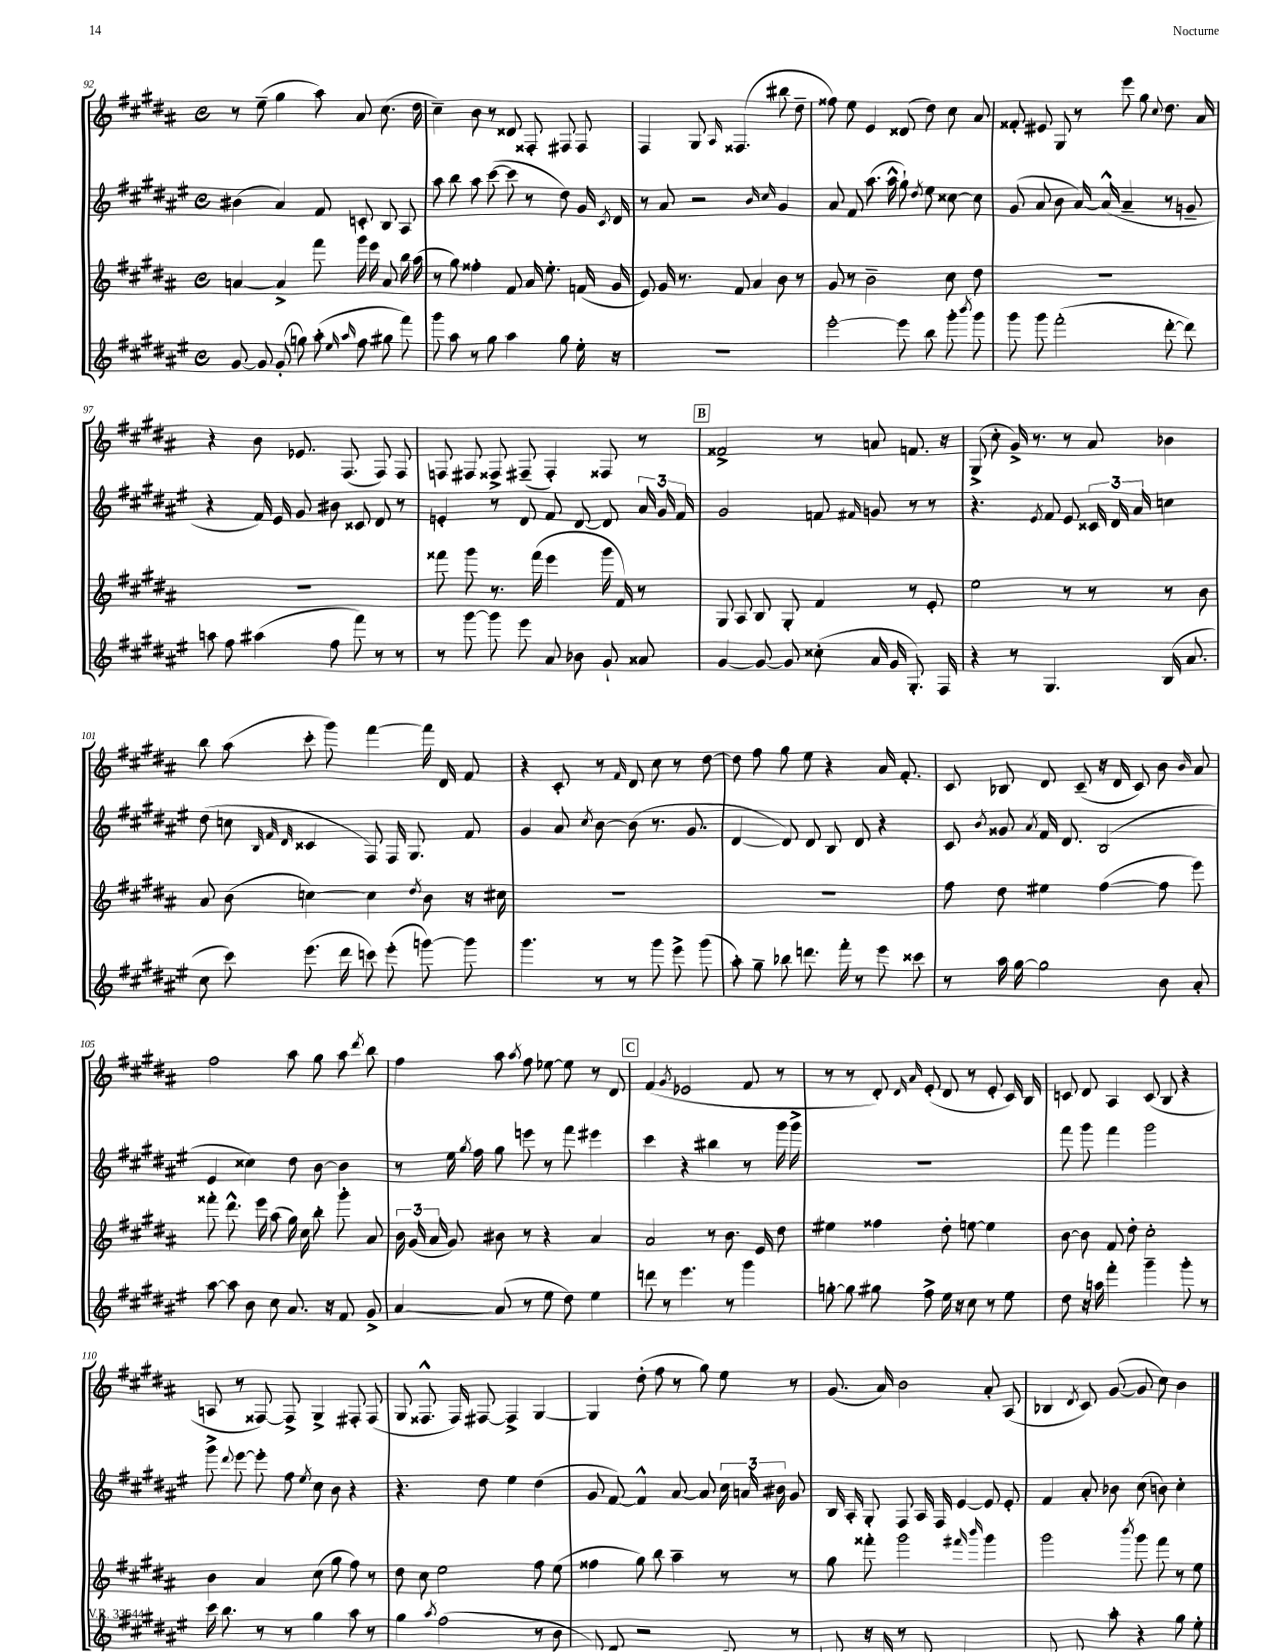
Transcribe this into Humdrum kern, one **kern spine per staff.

**kern	**kern	**kern	**kern
*staff4	*staff3	*staff2	*staff1
*clefG2	*clefG2	*clefG2	*clefG2
*k[f#c#g#d#a#e#]	*k[f#c#g#d#a#]	*k[f#c#g#d#a#e#]	*k[f#c#g#d#a#]
*M4/4	*M4/4	*M4/4	*M4/4
*met(c)	*met(c)	*met(c)	*met(c)
[8g#/	[4a/	(4b#\	8r
8g#/]	.	.	(8ee~\
(8g#'/	4a^/]	4a#/)	4gg#\
8gg\)	.	.	.
(8aa#'\	8fff#\	8f#/	8aa#\)
16qqee#/	.	.	.
16qqaa#/	.	.	.
8ff#\	16ggg#\	8c'/	8a#/
.	16eee\	.	.
8gg#\	8a/	8B/	(8.cc#\
8fff#\)	16bb\	8A#/	.
.	(16aa#\	.	16dd#\
=	=	=	=
8ggg#\	8r	8aa#\	4cc#~\)
8aa#\	8gg#\)	8bb\	.
8r	4ff##'\	8aa#\	8b\
8gg#\	.	([8ccc#\	8r
4aa#\	8f#/	8ccc#\]	8d##/
.	16a#/	8r	8F##'/
.	8.ee'\	.	.
8gg#\	.	8dd#\)	8F#/
16ee#'\	(16f/	16g#/	8F#/
.	.	8qc#/	.
16r	16g#/	16d#/	.
=	=	=	=
1r	8e/)	8r	4F#/
.	16g#/	8a#/	.
.	8.r	.	.
.	.	2r	8G#/
.	.	.	16qqA#/
.	8f#/	.	(4.F##/
.	4a#/	.	.
.	.	16qqb/	.
.	.	16qqcc#/	.
.	8b\	4g#/	8bb#\
.	8r	.	8dd#~\
=	=	=	=
[2eee#'\	8g#/	8a#/	8ff##\)
.	8r	8f#/	8ee\
.	2b~\	(8.aa#\	4e/
.	.	16aa#^^\	.
8eee#\]	.	8gg#`\)	(8d##/
.	.	8qdd#/	.
8bb\	.	8ee#\	8dd#\)
8ggg#'\	8cc#\	[8cc##\	8cc#\
8qbbb/	.	.	.
8ggg#\	8dd#\	8cc##\]	8a#/
=	=	=	=
8ggg#\	1r	(8g#/	8f##'/
8ggg#\	.	8a#/	8e#/
(2fff#'\	.	8b\	8G#/
.	.	[16a#/)	8r
.	.	(16a#^^/]	.
.	.	4a#~/	8eee\
.	.	.	8gg#\
.	.	.	8qqcc#/
[8ddd#'\	.	8r	8.dd#\
8ddd#\])	.	8g~/	.
.	.	.	16a#/
=	=	=	=
8aa\	1r	4r	4r
8ff#\	.	.	.
(4aa#\	.	16f#/)	8b\
.	.	16e#/	.
.	.	8g#/	8.e-/
8ff#\	.	8b#\	.
.	.	.	(8.F#/
8fff#\)	.	8c##/	.
8r	.	8d#/	8F#/)
8r	.	8r	8F#/
=	=	=	=
8r	8fff##\	4e'/	8F/
[8ggg#\	8ggg#\	.	8F#/
8ggg#\]	8.r	8r	8F##^/
8eee#\	.	8d#/	(8F#~/
.	(16fff##\	.	.
8a#/	4eee\	8f#/	4F#'/)
8b-\	.	[8d#/	.
8g#`/	16ggg#\	8d#/]	8F##/
.	16f#/)	.	.
8a##/	8r	24a#/	8r
.	.	24g#/	.
.	.	24f#/	.
=	=	=	=
[4g#/	8G#/	2g#/	2f##^/
.	8A#/	.	.
8g#/_	8B/	.	.
8g#/]	8G#'/	.	.
(8cc##'\	4f#/	8f/	8r
.	.	16qqf#/	.
16a#/	.	8g/	8a/
16g#/	.	.	.
8.G#'/)	8r	8r	8.f/
.	8e'/	8r	.
16F#/	.	.	16r
=	=	=	=
4r	2ee\	4.r	(8G#^/
.	.	.	8cc#'\
8r	.	.	16g#^/)
.	.	.	8.r
.	.	8qe#/	.
4.G#/	.	8f#/	.
.	8r	8e#/	8r
.	8r	24c##/	8a#/
.	.	24d#/	.
.	.	24a#/	.
(16B/	8r	4cc\	4b-\
8.a#/	.	.	.
.	8b\	.	.
=	=	=	=
8cc#\	8a#/	(8dd#\	8bb\
8ccc#\)	(8b\	8cc\	(8aa#\
.	.	32qqB/	.
.	.	32qqf#/	.
.	.	32qqd#/	.
(8.eee#\	[4cc\)	4c##/	8ccc#'\
.	.	.	8ggg#\)
16ddd#\	.	.	.
8ccc\)	4cc\]	8F#/)	[4fff#\
(8eee#'\	.	16F#/	.
.	.	8.G#/	.
.	8qdd#/	.	.
[8ggg\)	8b\	.	16fff#\]
.	.	.	16d#/
8ggg\]	16r	8f#/	8f#/
.	16cc#\	.	.
=	=	=	=
4.ggg#\	1r	4g#/	4r
.	.	8a#/	8c#'/
.	.	8qcc#/	.
8r	.	[8b\	8r
.	.	.	16qqf#/
8r	.	(8b\]	8d#/
8ggg#\	.	8.r	8cc#\
8eee#^\	.	.	8r
.	.	8.g#/	.
(8ggg#\	.	.	[8dd#\
=	=	=	=
8aa#'\)	1r	[4d#/	8dd#\]
8gg#~\	.	.	8ff#\
8bb-\	.	8d#/])	8gg#\
8.ddd\	.	8d#/	8ee\
.	.	8B/	4r
16fff#'\	.	.	.
8r	.	8d#/	.
8eee#\	.	4r	16a#/
.	.	.	8.f#'/
8ccc##\	.	.	.
=	=	=	=
8r	8ff#\	8c#/	8c#/
.	.	8qb/	.
16aa#\	8dd#\	8g##/	8B-/
[16gg#\	.	.	.
.	.	8qa#/	.
2gg#\]	4ee#\	16f#/	8d#/
.	.	8.d#/	.
.	.	.	(8c#~/
.	([4ff#\	(2B/	16r
.	.	.	16d#/
.	.	.	8c#/)
8b\	8ff#\]	.	8b\
.	.	.	16qqb/
8a#'/	8eee\)	.	8a#/
=	=	=	=
[8aa#\	8fff##'\	4e#/	2ff#\
8aa#\]	8.ddd#^^\	.	.
8b\	.	4cc##\)	.
.	16eee\	.	.
8cc#\	(8aa#\	.	.
8.a#/	16gg#\)	8dd#\	8aa#\
.	16cc#\	.	.
.	8bb'\	[8b\	8gg#\
16r	.	.	.
8f#/	8ggg#'\	4b\]	8aa#\
.	.	.	8qddd#/
8g#^/	8a#/	.	8bb\
=	=	=	=
[4a#/	24b\	8r	4ff#\
.	(24g#/	.	.
.	24a#/	.	.
.	8g#/)	16ee#\	.
.	.	8qgg#/	.
.	.	16ff#\	.
(8a#/]	8b#\	8gg#\	8aa#\
.	.	.	8qaa#/
8r	8r	8eee\	8ff#\
8ee#\	4r	8r	[8ee-\
8dd#\)	.	8fff#\	8ee-\]
4ee#\	4a#/	4eee#\	8r
.	.	.	8d#/
=	=	=	=
8ddd\	2a#/	4ccc#\	(4f#/
8r	.	.	.
.	.	.	8qg#/
4.eee#\	.	4r	2e-/
.	8r	4bb#\	.
8r	8.b\	.	.
4ggg#\	.	8r	8f#/
.	16e/	.	.
.	8dd#\	16ggg#\	8r
.	.	16ggg#^\	.
=	=	=	=
[8gg'\	4ee#\	1r	8r
8gg\]	.	.	8r
8gg#\	4ff##\	.	8d#'/)
.	.	.	16qqd#/
.	.	.	16qqa#/
8ff#^\	.	.	(8e'/
16ee#\	8dd#'\	.	8d#/
16r	.	.	.
8cc#\	[8ee\	.	8r
8r	4ee\]	.	8e'/
8ee#\	.	.	16c#/)
.	.	.	16B/
=	=	=	=
8dd#\	[8b\	8fff#\	8c/
16r	8b\]	8ggg#\	8d#/
16aa\	.	.	.
4fff#'\	8f#/	4fff#\	4A#/
.	8dd#'\	.	.
4ggg#~\	2cc#'\	2ggg#\	(8c/
.	.	.	8B/
8ggg#'\	.	.	4r
8r	.	.	.
=	=	=	=
16ccc#\	4b\	8ggg#^\	8A/
8.bb\	.	.	.
.	.	8qqddd#/	.
.	.	[8eee#\	8r
8r	4a#/	8eee#'\]	[8F##/)
8r	.	8ff#\	8F##^/]
.	.	8qee#/	.
4gg#\	(8cc#\	8cc#\	4G#^/
.	8gg#\	8b\	.
8aa#\	8ff#\)	4r	8F#'/
8r	8r	.	(8F#/
=	=	=	=
4gg#\	8dd#\	4.r	8G#/
.	8cc#\	.	8.F##^^/
8qaa#/	.	.	.
(2ff#\	2ee\	.	.
.	.	.	16F##/)
.	.	8dd#\	[8F#/
.	.	4ee#\	4F#^/]
8r	8ff#\	(4dd#\	[4G#/
8b\	(8ee\	.	.
=	=	=	=
8B/)	4ff##\	8g#/	4G#/]
8d#/	.	[8f#/)	.
2r	8gg#\)	4f#^^/]	(8dd#'\
.	8bb\	.	8ff#\
.	4aa#~\	[8a#/	8r
.	.	8a#/]	8gg#\)
(8c#'/	8r	24cc#\	8ee\
.	.	24a/	.
.	.	24b#\	.
8r	8r	8g#/	8r
=	=	=	=
8B-/	8gg#\	16B/	(8.g#/
.	.	16A#'/	.
16r	8fff##'\	8G#'/	.
16A#/	.	.	16a#/)
8r	2ggg#\	8F#/	2b\
8F#'/)	.	16A#/	.
.	.	16F#/	.
2G#'/	.	[4e#/	.
.	16qqfff#/	.	.
.	16qqbbb/	.	.
.	4ggg#\	8e#/]	8a#'/
.	.	8e#'/	(8A#/
=	=	=	=
[8.A#/	2ggg#\	4f#/	4B-/
8.A#/]	.	.	.
.	.	.	8qd#/
.	.	8a#'/	8c#/)
8aa#'\	.	8b-\	([8g#/
.	8qbbb/	.	.
4r	8ggg#\	(8cc#\	8g#/]
.	8fff#\	8b\)	8cc#\)
8gg#\	8r	4cc#'\	4b\
8ee#'\	8ee\	.	.
==	==	==	==
*-	*-	*-	*-
